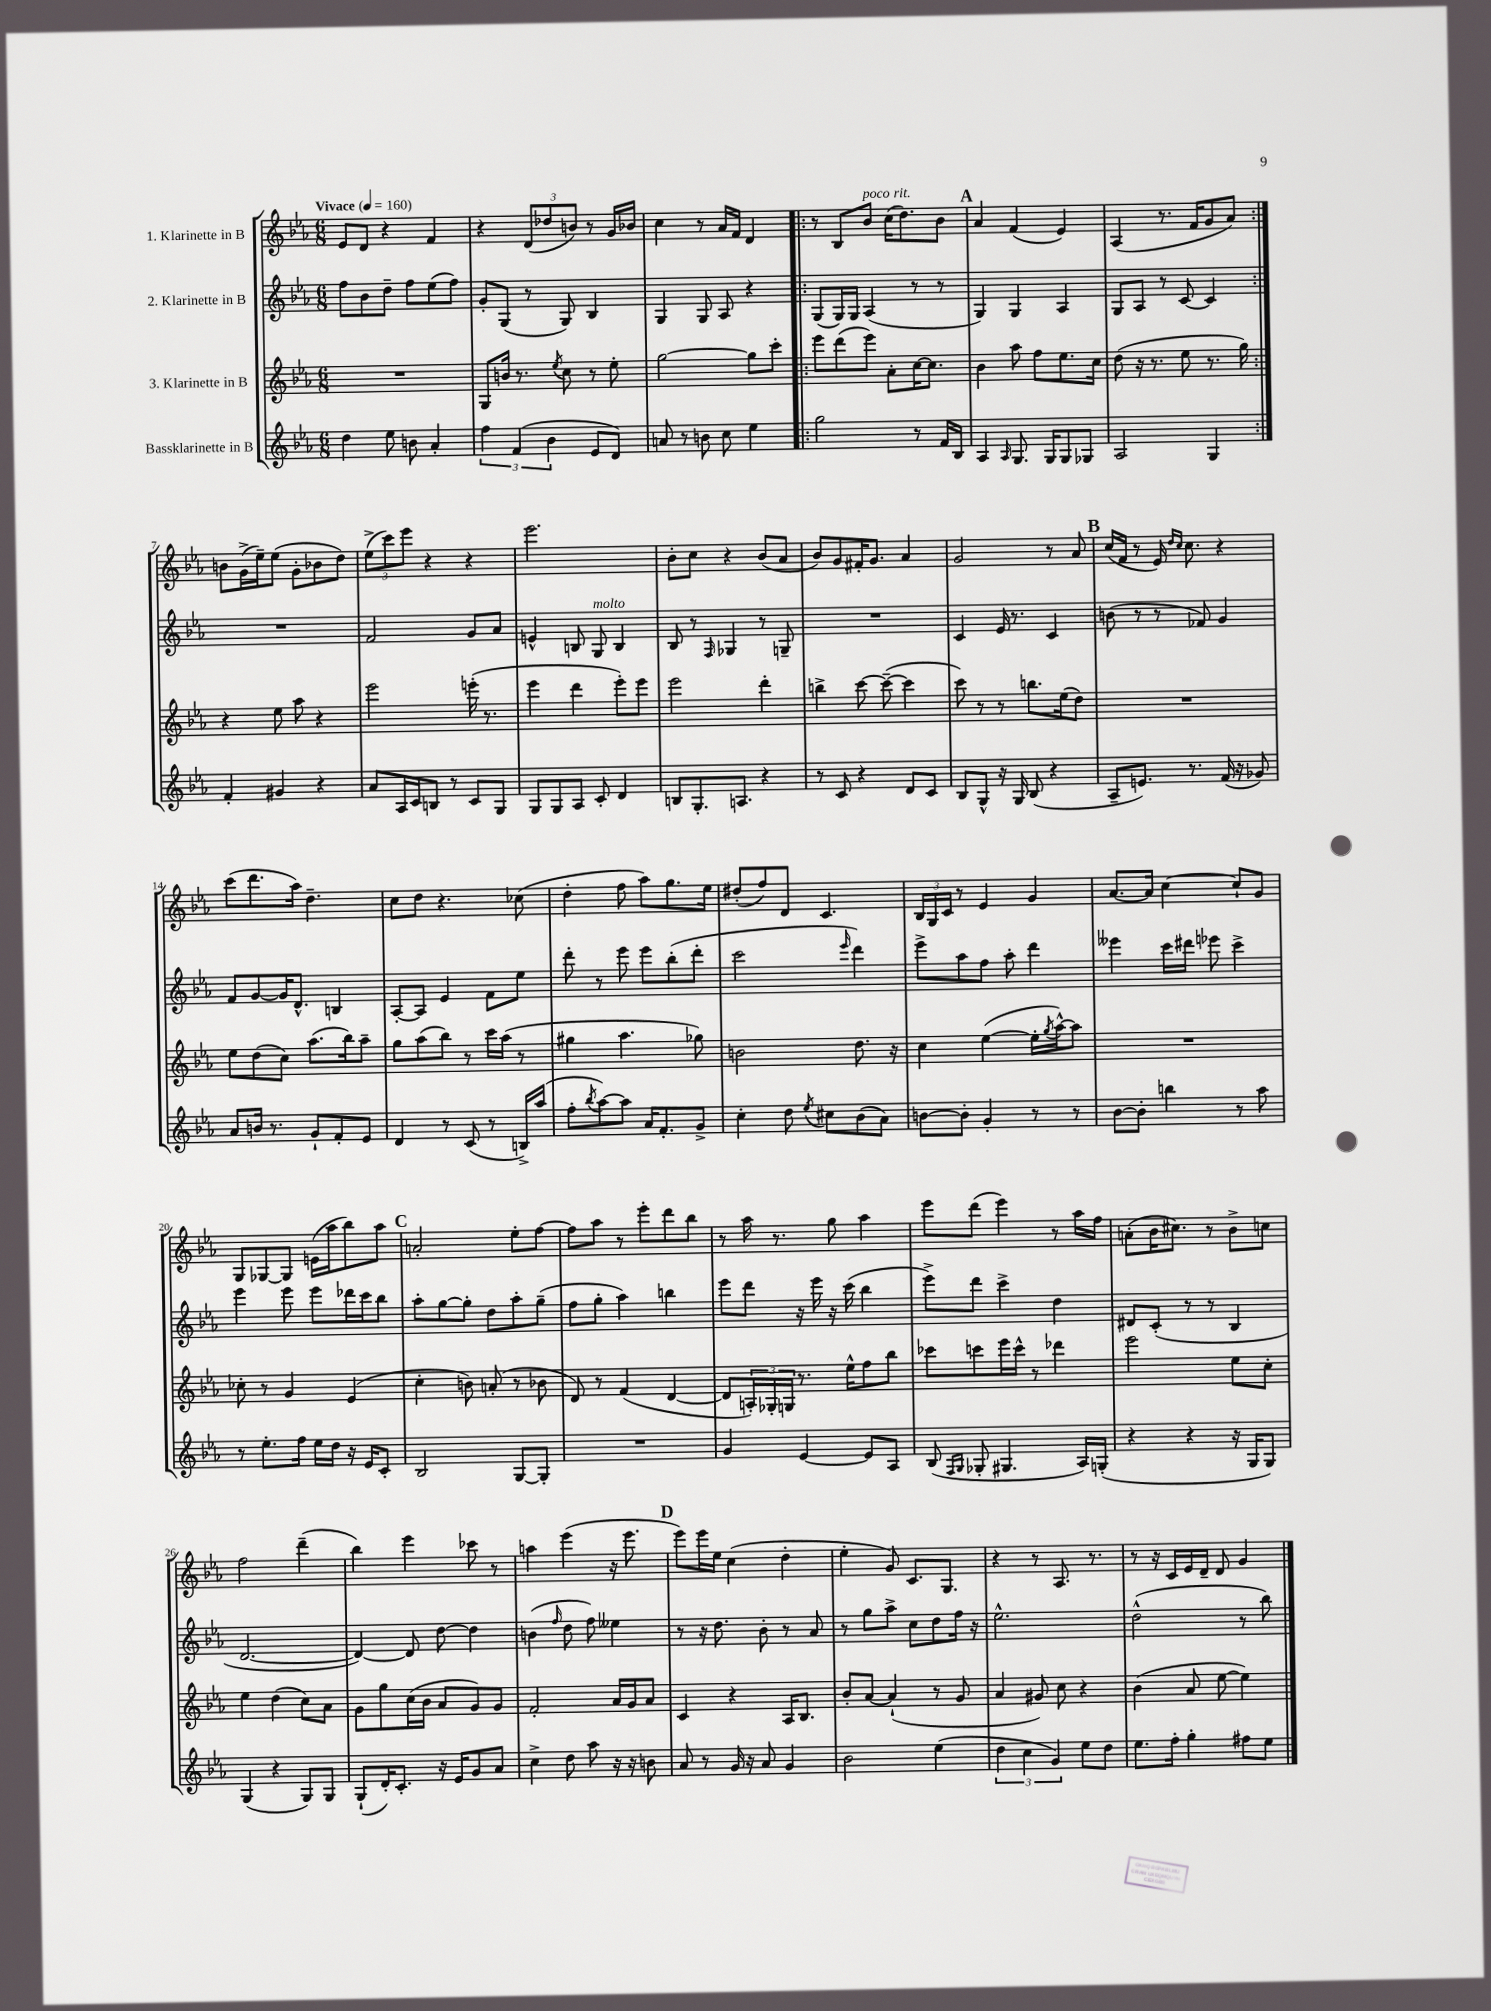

**kern	**kern	**kern	**kern
*staff4	*staff3	*staff2	*staff1
*clefG2	*clefG2	*clefG2	*clefG2
*k[b-e-a-]	*k[b-e-a-]	*k[b-e-a-]	*k[b-e-a-]
*M6/8	*M6/8	*M6/8	*M6/8
*MM160	*MM160	*MM160	*MM160
4dd	2.r	8ff	8e-
.	.	8b-	8d
8ee-	.	8dd~	4r
8b	.	8ff	.
4a-'	.	(8ee-	4f
.	.	8ff)	.
=	=	=	=
6ff	8G	8g'	4r
.	16b	(8G	.
(6f	.	.	.
.	8.r	.	.
.	.	8r	(12d
6b-	.	.	12dd-
.	8qee-	.	.
.	8cc	8G)	.
.	.	.	12b)
8e-	8r	4B-	8r
8d)	8ee-'	.	16g
.	.	.	16b-
=	=	=	=
8a	[2gg	4G	4cc
8r	.	.	.
8b	.	8G	8r
8cc	.	8A-	16a-
.	.	.	16f
4ee-	8gg]	4r	4d
.	8ccc'	.	.
=!|:	=!|:	=!|:	=!|:
2gg	8eee-	(8G	8r
.	(8ddd	16G)	8B-
.	.	16G	.
.	8eee-)	(4A-	8b-
.	8a-'	.	(16cc
.	.	.	8.dd)
8r	[16cc	8r	.
.	8.cc]	.	.
16f	.	8r	8b-
16B-	.	.	.
=	=	=	=
4A-	4b-	4G)	4a-
16qqA-	.	.	.
8.G	8aa-	4G	(4f
.	8ff	.	.
16G	.	.	.
8G	8.ee-	4A-	4e-)
8G-	.	.	.
.	16cc	.	.
=	=	=	=
2A-	(8dd	8G	(4A-
.	16r	8A-	.
.	8.r	.	.
.	.	8r	8.r
.	8ee-	[8c	.
.	.	.	16f
4G	8.r	4c]	8g
.	.	.	8a-)
.	16gg)	.	.
=:|!	=:|!	=:|!	=:|!
4f'	4r	2.r	8b
.	.	.	(16g^
.	.	.	16ee-~)
4g#	8ee-	.	(8ee-
.	8aa-	.	8g'
4r	4r	.	8b-
.	.	.	8dd)
=	=	=	=
8a-	2eee-	2f	(12ee-^
.	.	.	12ccc)
16A-	.	.	.
.	.	.	12eee-
16c	.	.	.
8B	.	.	4r
8r	.	.	.
8c	(16eee'	8g	4r
.	8.r	.	.
8G	.	8a-	.
=	=	=	=
8G	4eee-	4e^^	2.eee-
8G	.	.	.
8A-	4ddd	8B	.
8c'	.	8G	.
4d	8eee-')	4B	.
.	8eee-	.	.
=	=	=	=
8B	2eee-	8B-	8b-'
8.G'	.	8r	8cc
.	.	16qqF	.
.	.	4G-	4r
8.A	.	.	.
4r	4ddd'	8r	(8b-
.	.	8G~	8a-
=	=	=	=
8r	4bb^	2.r	8b-)
8c	.	.	8g
4r	[8ccc	.	16f#'
.	.	.	8.g
.	(8ccc~_	.	.
8d	4ccc]	.	4a-
8c	.	.	.
=	=	=	=
8B-	8ccc)	4c	2g
8G^^	8r	.	.
16r	8r	16e-	.
16G	.	8.r	.
(8B-	8.bb	.	.
4r	.	4c	8r
.	(16ee-	.	.
.	8dd)	.	8a-
=	=	=	=
8A-~	2.r	(8b	(16cc
.	.	.	16f
8.e)	.	8r	8r
.	.	8r	16e-)
.	.	.	16qqdd
.	.	.	16qqcc
8.r	.	.	8.cc
.	.	8f-)	.
(16f	.	4g	4r
16r	.	.	.
8g-)	.	.	.
=	=	=	=
8a-	8ee-	8f	(8ccc
16b	(8dd	[8g	8.ddd
8.r	.	.	.
.	8cc)	16g]	.
.	.	8.d^^	16aa-)
8g`	(8.aa-	.	4.dd~
8f'	.	4B	.
.	16bb-)	.	.
8e-	8aa-~	.	.
=	=	=	=
4d	8gg	[8A-'	8cc
.	(8aa-	8A-]	8dd
8r	8bb-)	4e-	4.r
(8c	8r	.	.
8r	16ccc	8f	.
.	(16aa-	.	.
16B^)	8r	8ee-	(8cc-
(16aa-	.	.	.
=	=	=	=
8ff'	4gg#	8ddd'	4dd'
8qbb-	.	.	.
[8aa-)	.	8r	.
8aa-]	4.aa-	8eee-	8ff
16a-	.	8eee-	8aa-)
8.f'	.	.	.
.	.	(8bb-'	8.gg
8g^	8gg-)	8ddd'	.
.	.	.	16ee-
=	=	=	=
4cc'	2b	2ccc	(8dd#'
.	.	.	8ff)
8dd	.	.	8d
8qee-	.	.	.
8cc#	.	.	4.c
.	.	16qqeee-	.
(8b-	8.dd	4ddd)	.
8a-)	.	.	.
.	16r	.	.
=	=	=	=
[8b	4cc	8eee-^	24B-
.	.	.	24G
.	.	.	24c
8b']	.	8aa-	8r
4g'	([4ee-	8ff	4e-
.	.	8aa-'	.
8r	16ee-']	4ddd	4g
.	8qgg	.	.
.	[16aa-^^)	.	.
8r	8aa-]	.	.
=	=	=	=
[8b-	2.r	4eee--	[8.a-
8b-']	.	.	.
.	.	.	16a-]
4bb	.	16ccc	[4cc
.	.	16ddd#	.
.	.	8eee-	.
8r	.	4ccc^	8cc`]
8aa-	.	.	8g
=	=	=	=
8r	8cc-'	4eee-	8G
8.ee-'	8r	.	[8G-
.	4g	8eee-	8G-]
16ff	.	.	.
16ee-	.	8eee-	(16e
16dd	.	.	16aa-
16r	(4e-	16ddd-	8bb-)
16e-	.	16ccc	.
8c'	.	8bb-	8aa-
=	=	=	=
2B-	4cc'	8aa-'	2a'
.	.	[8gg	.
.	8b)	8gg']	.
.	(8a'	8dd	.
[8G	8r	8aa-'	8ee-'
8G']	8b-	(8gg~	[8ff
=	=	=	=
2.r	8d)	8ff	8ff]
.	8r	8gg'	8aa-
.	(4f	4aa-)	8r
.	.	.	8eee-'
.	[4d	4bb	8ddd
.	.	.	8bb-
=	=	=	=
4g	8d]	8eee-	8r
.	24A')	8ddd	16aa-
.	24G-'	.	.
.	.	.	8.r
.	24G	.	.
[4e-	8.r	16r	.
.	.	16eee-	.
.	.	16r	8gg
.	16ee-^^	(16ccc	.
8e-]	8ff	4bb-	4aa-
8A-	8bb-	.	.
=	=	=	=
(8B-	8ccc-	8eee-^)	8eee-
16qqF	.	.	.
16qqG	.	.	.
8G-'	8ccc	8ddd	(8ddd
4.G#	16eee-	4ccc^	4eee-)
.	16ccc^^	.	.
.	8r	.	.
.	4ddd-	4dd	8r
16A-)	.	.	16aa-
(16G'	.	.	16ff
=	=	=	=
4r	2eee-	8d#	(8a'
.	.	(8c'	16b-
.	.	.	8.cc#)
4r	.	8r	.
.	.	8r	8r
16r	8ee-	4B-	8b-^
16G	.	.	.
8G)	8cc'	.	8cc
=	=	=	=
(4G	4ee-	[2.d	2ff
4r	(4dd	.	.
8G)	8cc)	.	(4ddd~
8G	8a-	.	.
=	=	=	=
(8G`	8g	4d_)	4bb-)
16d')	8gg	.	.
8.c'	.	.	.
.	(16cc	8d]	4eee-
.	16b-	.	.
16r	8a-	[8dd	.
16e-	.	.	.
8g	8g)	4dd]	8ccc-
8a-	8g	.	8r
=	=	=	=
4cc^	2f'	(4b	4aa
.	.	16qqff	.
8dd	.	8dd	(4eee-
8aa-	.	8ff)	.
16r	16a-	4ee--	16r
16r	16g	.	8.eee-
8b	8a-	.	.
=	=	=	=
8a-	4c	8r	8eee-)
8r	.	16r	16eee-
.	.	8.dd	16ee-
16g	4r	.	(4cc
16r	.	.	.
8a-	.	8b-'	.
4g	16A-	8r	4dd'
.	8.B-	.	.
.	.	8a-	.
=	=	=	=
2b-	8b-'	8r	4ee-'
.	[8a-	8gg	.
.	(4a-`]	8aa-^	8g)
.	.	8cc	8.c
(4ee-	8r	8dd	.
.	.	.	8.G
.	8g	16ff	.
.	.	16r	.
=	=	=	=
6dd	4a-	2.ee-^^	4r
6cc	.	.	.
.	8g#)	.	8r
6g)	.	.	.
.	8cc	.	8.A-
8ee-	4r	.	.
.	.	.	8.r
8dd	.	.	.
=	=	=	=
8.ee-	(4b-	(2dd^^	8r
.	.	.	16r
16ff'	.	.	16c
4gg'	8a-	.	16e-
.	.	.	16d~
.	[8ee-	.	8d
8ff#	4ee-])	8r	4g
8ee-	.	8bb-)	.
==	==	==	==
*-	*-	*-	*-
